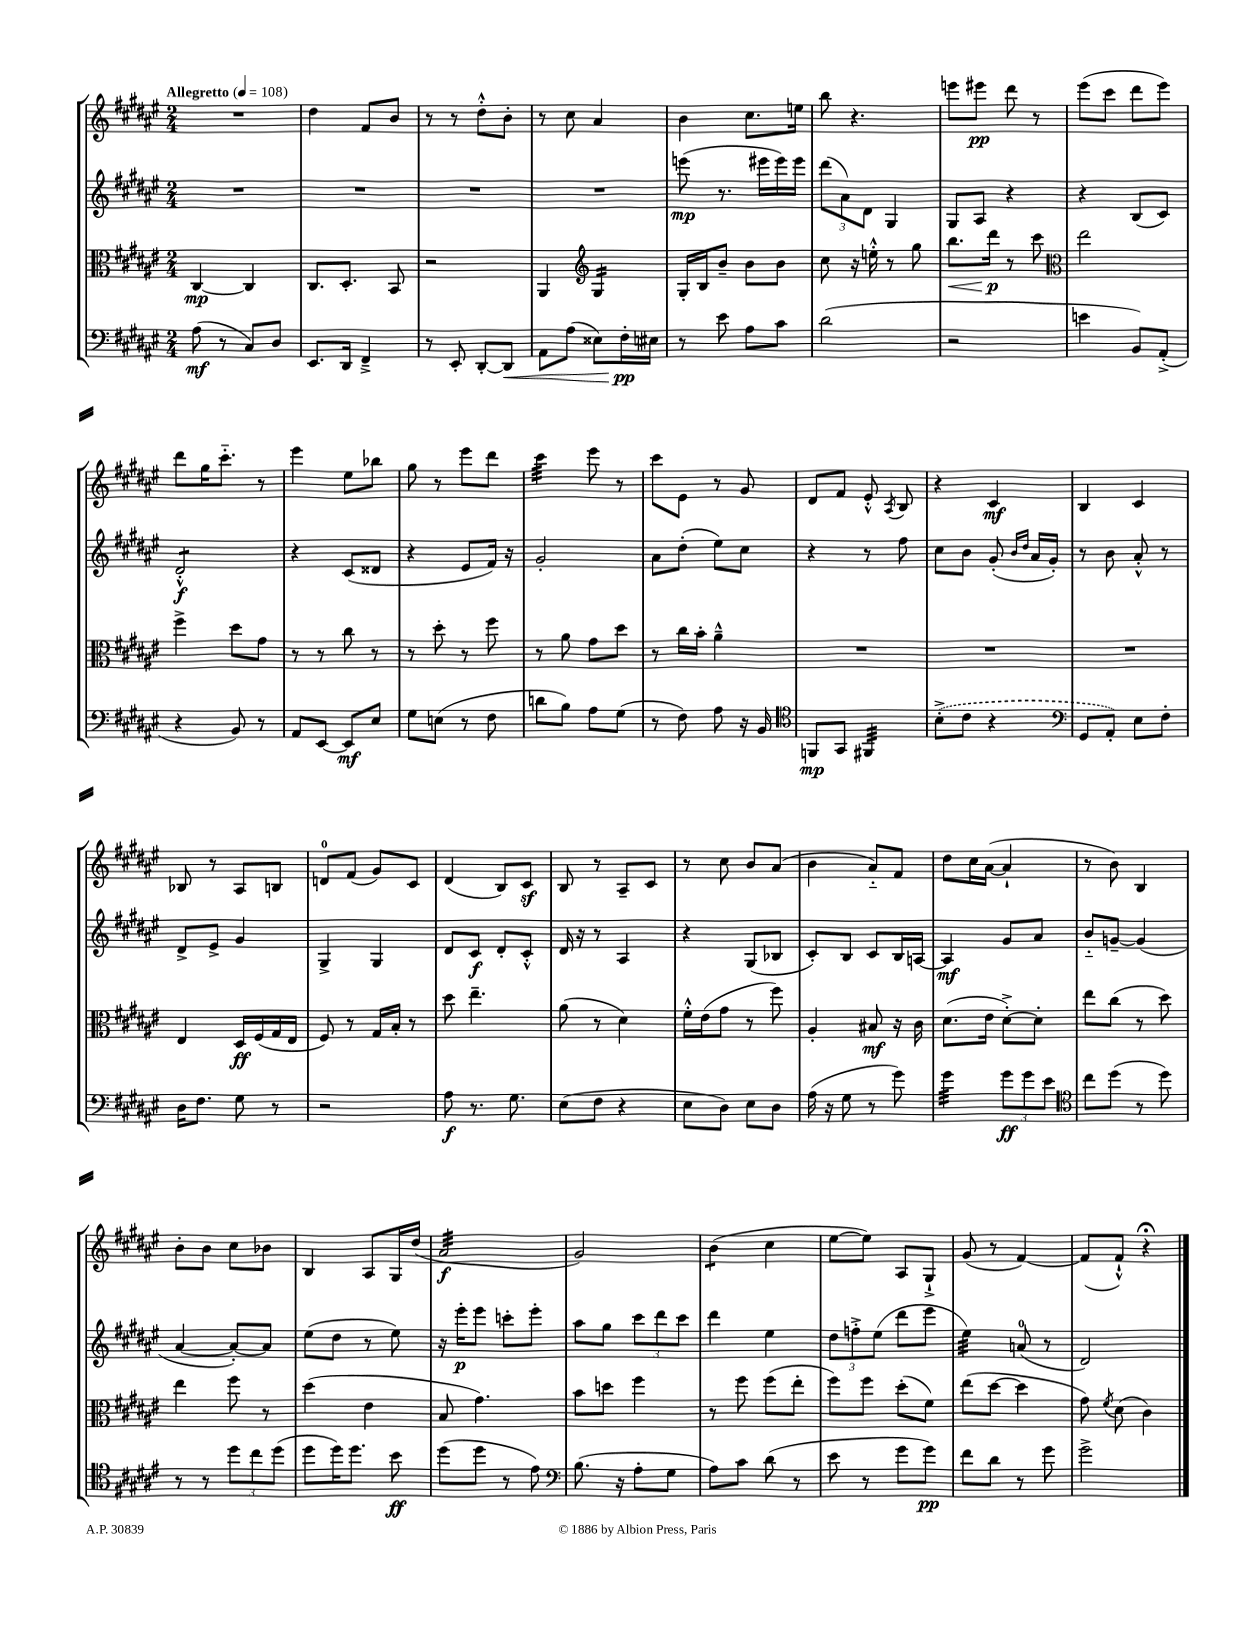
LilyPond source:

<<
\new StaffGroup <<
\new Staff = "s0" {
    \clef treble \key fis \major \numericTimeSignature \time 2/4 \tempo "Allegretto" 4 = 108
    \autoBeamOff R2 |
    dis''4 fis'8[ b'8] |
    r8 r8 dis''8[-.-^ b'8]-. |
    r8 cis''8 ais'4 |
    b'4 cis''8.[ e''16] |
    b''8 r4. |
    e'''8[ eis'''8]\pp dis'''8 r8 |
    eis'''8[( cis'''8] dis'''8[ eis'''8]) |
    dis'''8[ gis''16 cis'''8.]-_ r8 |
    eis'''4 eis''8[ bes''8] |
    gis''8 r8 eis'''8[ dis'''8] |
    cis'''4:32 eis'''8 r8 |
    cis'''8[ eis'8] r8 gis'8 |
    dis'8[ fis'8] eis'8-.-^ \acciaccatura { ais8 } b8 |
    r4 cis'4\mf |
    b4 cis'4 |
    bes8 r8 ais8[ b8] |
    d'8[-0 fis'8]( gis'8[) cis'8] |
    dis'4( b8[) cis'8]\sf |
    b8 r8 ais8[-- cis'8] |
    r8 cis''8 b'8[ ais'8]( |
    b'4 ais'8[-_) fis'8] |
    dis''8[ cis''16 ais'16]~( ais'4-! |
    r8 b'8) b4 |
    b'8[-. b'8] cis''8[ bes'8] |
    b4 ais8[ gis16 dis''16]( |
    ais'2:32\f |
    gis'2) |
    b'4:8( cis''4 |
    eis''8[~ eis''8]) ais8[ gis8]-!-> |
    gis'8( r8 fis'4~) |
    fis'8[( fis'8]-!-^) r4\fermata \bar "|." |
}
\new Staff = "s1" {
    \clef treble \key fis \major \numericTimeSignature \time 2/4
    \autoBeamOff R2 |
    R2 |
    R2 |
    R2 |
    e'''8\mp( r8. eis'''16[ eis'''16) eis'''16] |
    \tuplet 3/2 { dis'''8[( ais'8) dis'8] } gis4 |
    gis8[ ais8] r4 |
    r4 b8[( cis'8]) |
    dis'2:8-.-^\f |
    r4 cis'8[( disis'8] |
    r4 eis'8[ fis'16]) r16 |
    gis'2-. |
    ais'8[ dis''8]-.( eis''8[) cis''8] |
    r4 r8 fis''8 |
    cis''8[ b'8] gis'8-.( \grace { b'16[ dis''16] } ais'16[ gis'16]-.) |
    r8 b'8 ais'8-.-^ r8 |
    dis'8[-> eis'8]-> gis'4 |
    gis4-> gis4 |
    dis'8[ cis'8]\f dis'8[-. cis'8]-.-^ |
    dis'16 r16 r8 ais4 |
    r4 gis8[( bes8] |
    cis'8[-.) b8] cis'8[ b16 a16]~ |
    a4\mf gis'8[ ais'8] |
    b'8[-_ g'8]~-- g'4( |
    ais'4~ ais'8[~-.) ais'8] |
    eis''8[( dis''8] r8 eis''8) |
    r16 eis'''16[-.\p eis'''8] c'''8[-. eis'''8]-. |
    ais''8[ gis''8] \tuplet 3/2 { cis'''8[ dis'''8 cis'''8] } |
    dis'''4 eis''4 |
    \tuplet 3/2 { dis''8[ f''8-.-> eis''8]( } dis'''8[ eis'''8] |
    eis''4:32) a'8-0( r8 |
    dis'2) \bar "|." |
}
\new Staff = "s2" {
    \clef alto \key fis \major \numericTimeSignature \time 2/4
    \autoBeamOff cis4~\mp cis4 |
    cis8.[ dis8.]-. b,8 |
    r2 |
    ais,4 \clef treble gis4:16 |
    gis16[-. b16 b'8]-- b'8[ b'8] |
    cis''8 r16 e''16-.-^ r8 gis''8 |
    b''8.[\< dis'''16]\p\! r8 cis'''8 |
    \clef alto eis''2 |
    fis''4-> dis''8[ gis'8] |
    r8 r8 cis''8 r8 |
    r8 dis''8-. r8 fis''8 |
    r8 ais'8 gis'8[ dis''8] |
    r8 cis''16[ b'16]-. ais'4---^ |
    R2 |
    R2 |
    R2 |
    eis4 dis16[\ff fis16( gis16 eis16] |
    fis8) r8 gis16[ b16]-. r8 |
    dis''8 eis''4.-- |
    ais'8( r8 dis'4) |
    fis'16[-.-^ eis'16( gis'8] r8 fis''8) |
    ais4-. bis8\mf r16 cis'16 |
    dis'8.[( eis'16] dis'8[~-.->) dis'8]-. |
    eis''8[ cis''8]( r8 dis''8) |
    eis''4 fis''8 r8 |
    dis''4( eis'4 |
    b8 gis'4.) |
    b'8[ d''8] fis''4 |
    r8 fis''8 fis''8[( eis''8]-. |
    fis''8[) fis''8] dis''8[-.( fis'8]) |
    eis''8[( dis''8]~ dis''4 |
    gis'8) \acciaccatura { fis'8 } dis'8( cis'4) \bar "|." |
}
\new Staff = "s3" {
    \clef bass \key fis \major \numericTimeSignature \time 2/4
    \autoBeamOff ais8\mf( r8 cis8[) dis8] |
    eis,8.[ dis,16] fis,4---> |
    r8 eis,8-. dis,8[~-. dis,8]\< |
    ais,8[ ais8]( eisis8[) fis16-.\pp\! eis16] |
    r8 eis'8 ais8[ cis'8] |
    dis'2( |
    r2 |
    e'4 b,8[) ais,8]-.->( |
    r4 b,8) r8 |
    ais,8[ eis,8]~ eis,8[\mf eis8] |
    gis8[ e8]( r8 fis8 |
    d'8[ b8]) ais8[ gis8]( |
    r8 fis8) ais8 r16 b,16 |
    \clef tenor f,8[\mp gis,8] fis,4:32 |
    \once \slurDashed b8[-.->( cis'8] r4 |
    \clef bass gis,8[ ais,8]-.) eis8[ fis8]-. |
    dis16[ fis8.] gis8 r8 |
    r2 |
    ais8\f r8. gis8. |
    eis8[( fis8] r4 |
    eis8[ dis8]) eis8[ dis8] |
    ais16( r16 gis8 r8 gis'8) |
    gis'4:32 \tuplet 3/2 { gis'8[\ff gis'8 eis'8] } |
    \clef tenor cis''8[ dis''8]( r8 dis''8) |
    r8 r8 \tuplet 3/2 { dis''8[ cis''8 dis''8]( } |
    dis''8[ dis''16) dis''8.] b'8\ff |
    dis''8[( dis''8] r8 eis'8) |
    \clef bass b8.( r16 ais8[-. gis8] |
    ais8[) cis'8] dis'8( r8 |
    eis'8 r8 gis'8[ gis'8]\pp) |
    fis'8[ dis'8] r8 gis'8 |
    gis'2-> \bar "|." |
}
>>
>>
\layout { \context { \Score \remove "Bar_number_engraver" } }
